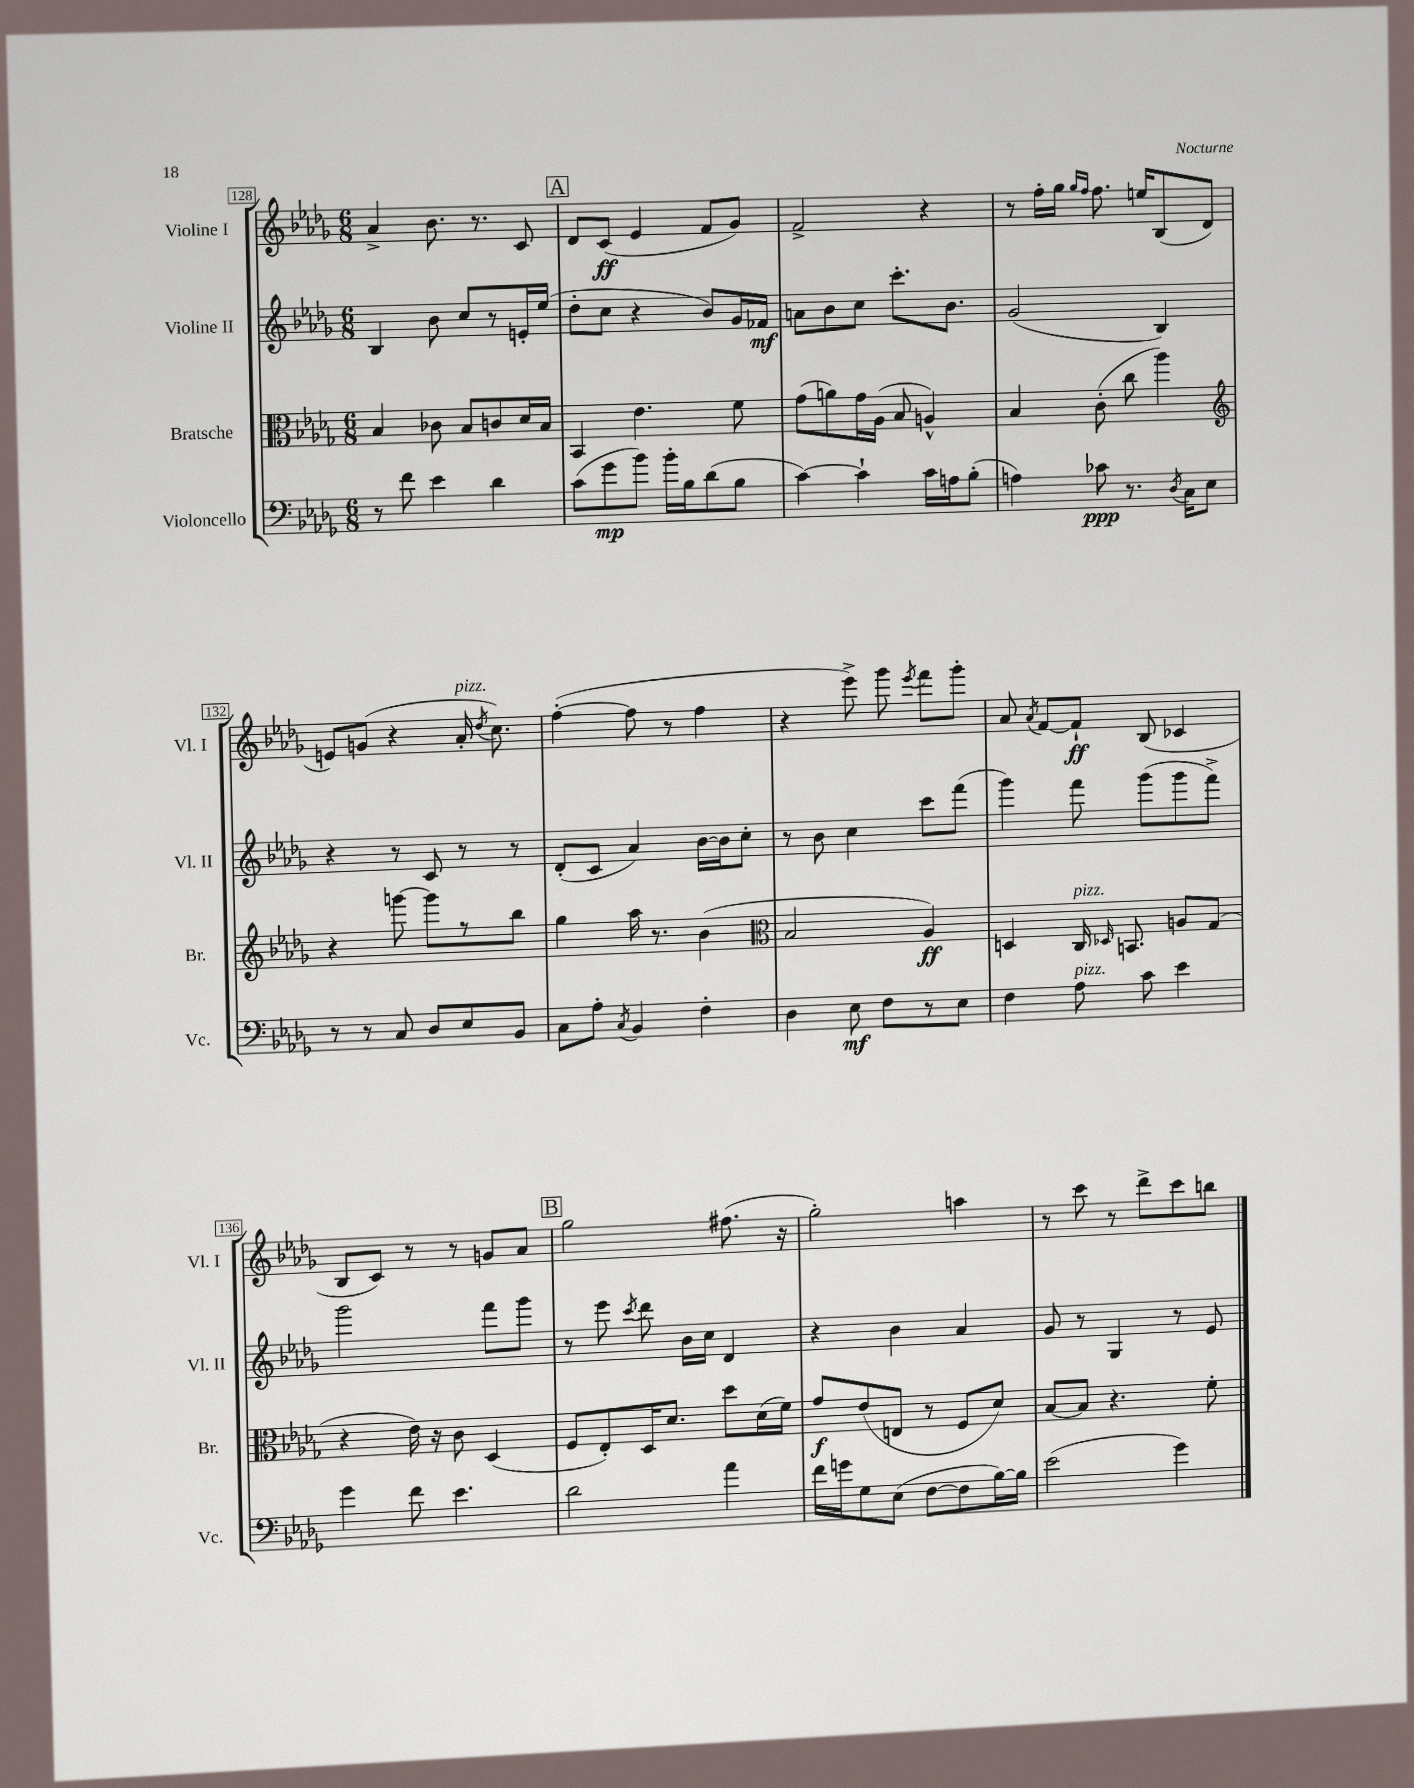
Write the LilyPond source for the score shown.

<<
\new StaffGroup <<
\new Staff = "s0" \with { instrumentName = "Violine I" shortInstrumentName = "Vl. I" } {
    \clef treble \key des \major \numericTimeSignature \time 6/8
    \autoBeamOff aes'4-> bes'8. r8. c'8 |
    \mark \markup { \box "A" } des'8[ c'8]\ff( ees'4 f'8[ ges'8]) |
    f'2-> r4 |
    r8 f''16[-. ges''16] \grace { ges''16[ f''16] } f''8. e''16[ bes8( des'8] |
    e'8[) g'8]( r4 aes'16-.^\markup { \italic "pizz." } \acciaccatura { des''8 } c''8.) |
    f''4~-.( f''8 r8 f''4 |
    r4 ees'''8->) ges'''8 \acciaccatura { ees'''8 } f'''8[ ges'''8]-. |
    aes'8 \acciaccatura { aes'8 } f'8[~ f'8]-!\ff bes8( ces'4 |
    bes8[ c'8]) r8 r8 g'8[ aes'8] |
    \mark \markup { \box "B" } ges''2 fis''8.( r16 |
    ges''2-.) a''4 |
    r8 c'''8 r8 des'''8[-> c'''8 b''8] \bar "|." |
}
\new Staff = "s1" \with { instrumentName = "Violine II" shortInstrumentName = "Vl. II" } {
    \clef treble \key des \major \numericTimeSignature \time 6/8
    \autoBeamOff bes4 bes'8 c''8[ r8 e'16-. ees''16]( |
    \mark \markup { \box "A" } des''8[-. c''8] r4 bes'8[) ges'16 fes'16]\mf |
    a'8[ bes'8 c''8] c'''8.[-. bes'8.] |
    ges'2( bes4) |
    r4 r8 c'8 r8 r8 |
    des'8[-.( c'8] aes'4) bes'16[~ bes'16 c''8]-. |
    r8 bes'8 c''4 c'''8[ f'''8]( |
    ges'''4) f'''8 ges'''8[( ges'''8 f'''8]->) |
    ges'''2 f'''8[ ges'''8] |
    \mark \markup { \box "B" } r8 ees'''8 \acciaccatura { c'''8 } des'''8 bes'16[ c''16] des'4 |
    r4 bes'4 aes'4 |
    ges'8 r8 ges4 r8 ees'8 \bar "|." |
}
\new Staff = "s2" \with { instrumentName = "Bratsche" shortInstrumentName = "Br." } {
    \clef alto \key des \major \numericTimeSignature \time 6/8
    \autoBeamOff bes4 ces'8 bes8[ c'8 des'16 bes16] |
    \mark \markup { \box "A" } bes,4 ees'4. f'8 |
    ges'8[( a'8) ges'16 aes16]( bes8 a4-^) |
    bes4 c'8-.( c''8 aes''4) |
    \clef treble r4 g'''8~ g'''8[ r8 bes''8] |
    ges''4 aes''16 r8. bes'4( |
    \clef alto bes2 aes4\ff) |
    d4 c16^\markup { \italic "pizz." } \grace { des16 } b,8. a8[ ges8]( |
    r4 ees'16) r16 c'8 des4( |
    \mark \markup { \box "B" } f8[ ees8-.) des16 des'8.] des''8[ des'16( f'16]) |
    ges'8[\f ees'8( e8] r8 f8[ des'8]) |
    bes8[~ bes8] r4. f'8-. \bar "|." |
}
\new Staff = "s3" \with { instrumentName = "Violoncello" shortInstrumentName = "Vc." } {
    \clef bass \key des \major \numericTimeSignature \time 6/8
    \autoBeamOff r8 f'8 ees'4 des'4 |
    \mark \markup { \box "A" } c'8[( ges'8\mp bes'8]) bes'16[-. bes16 des'8( bes8] |
    c'4~) c'4-! c'16[ a16 bes8]-.( |
    a4) ces'8\ppp r8. \acciaccatura { des8 } c16[ ees8] |
    r8 r8 c8 des8[ ees8 bes,8] |
    c8[ aes8]-. \acciaccatura { c8 } bes,4 f4-. |
    des4 ees8\mf f8[ r8 ees8] |
    f4 aes8^\markup { \italic "pizz." } c'8 ees'4 |
    ges'4 f'8 ees'4. |
    \mark \markup { \box "B" } des'2 aes'4 |
    f'16[ g'16 ges8 ees8]( f8[~ f8 bes16~) bes16] |
    ees'2( ges'4) \bar "|." |
}
>>
>>
\layout { \context { \Score currentBarNumber = #128 \override BarNumber.stencil = #(make-stencil-boxer 0.1 0.3 ly:text-interface::print) } }
